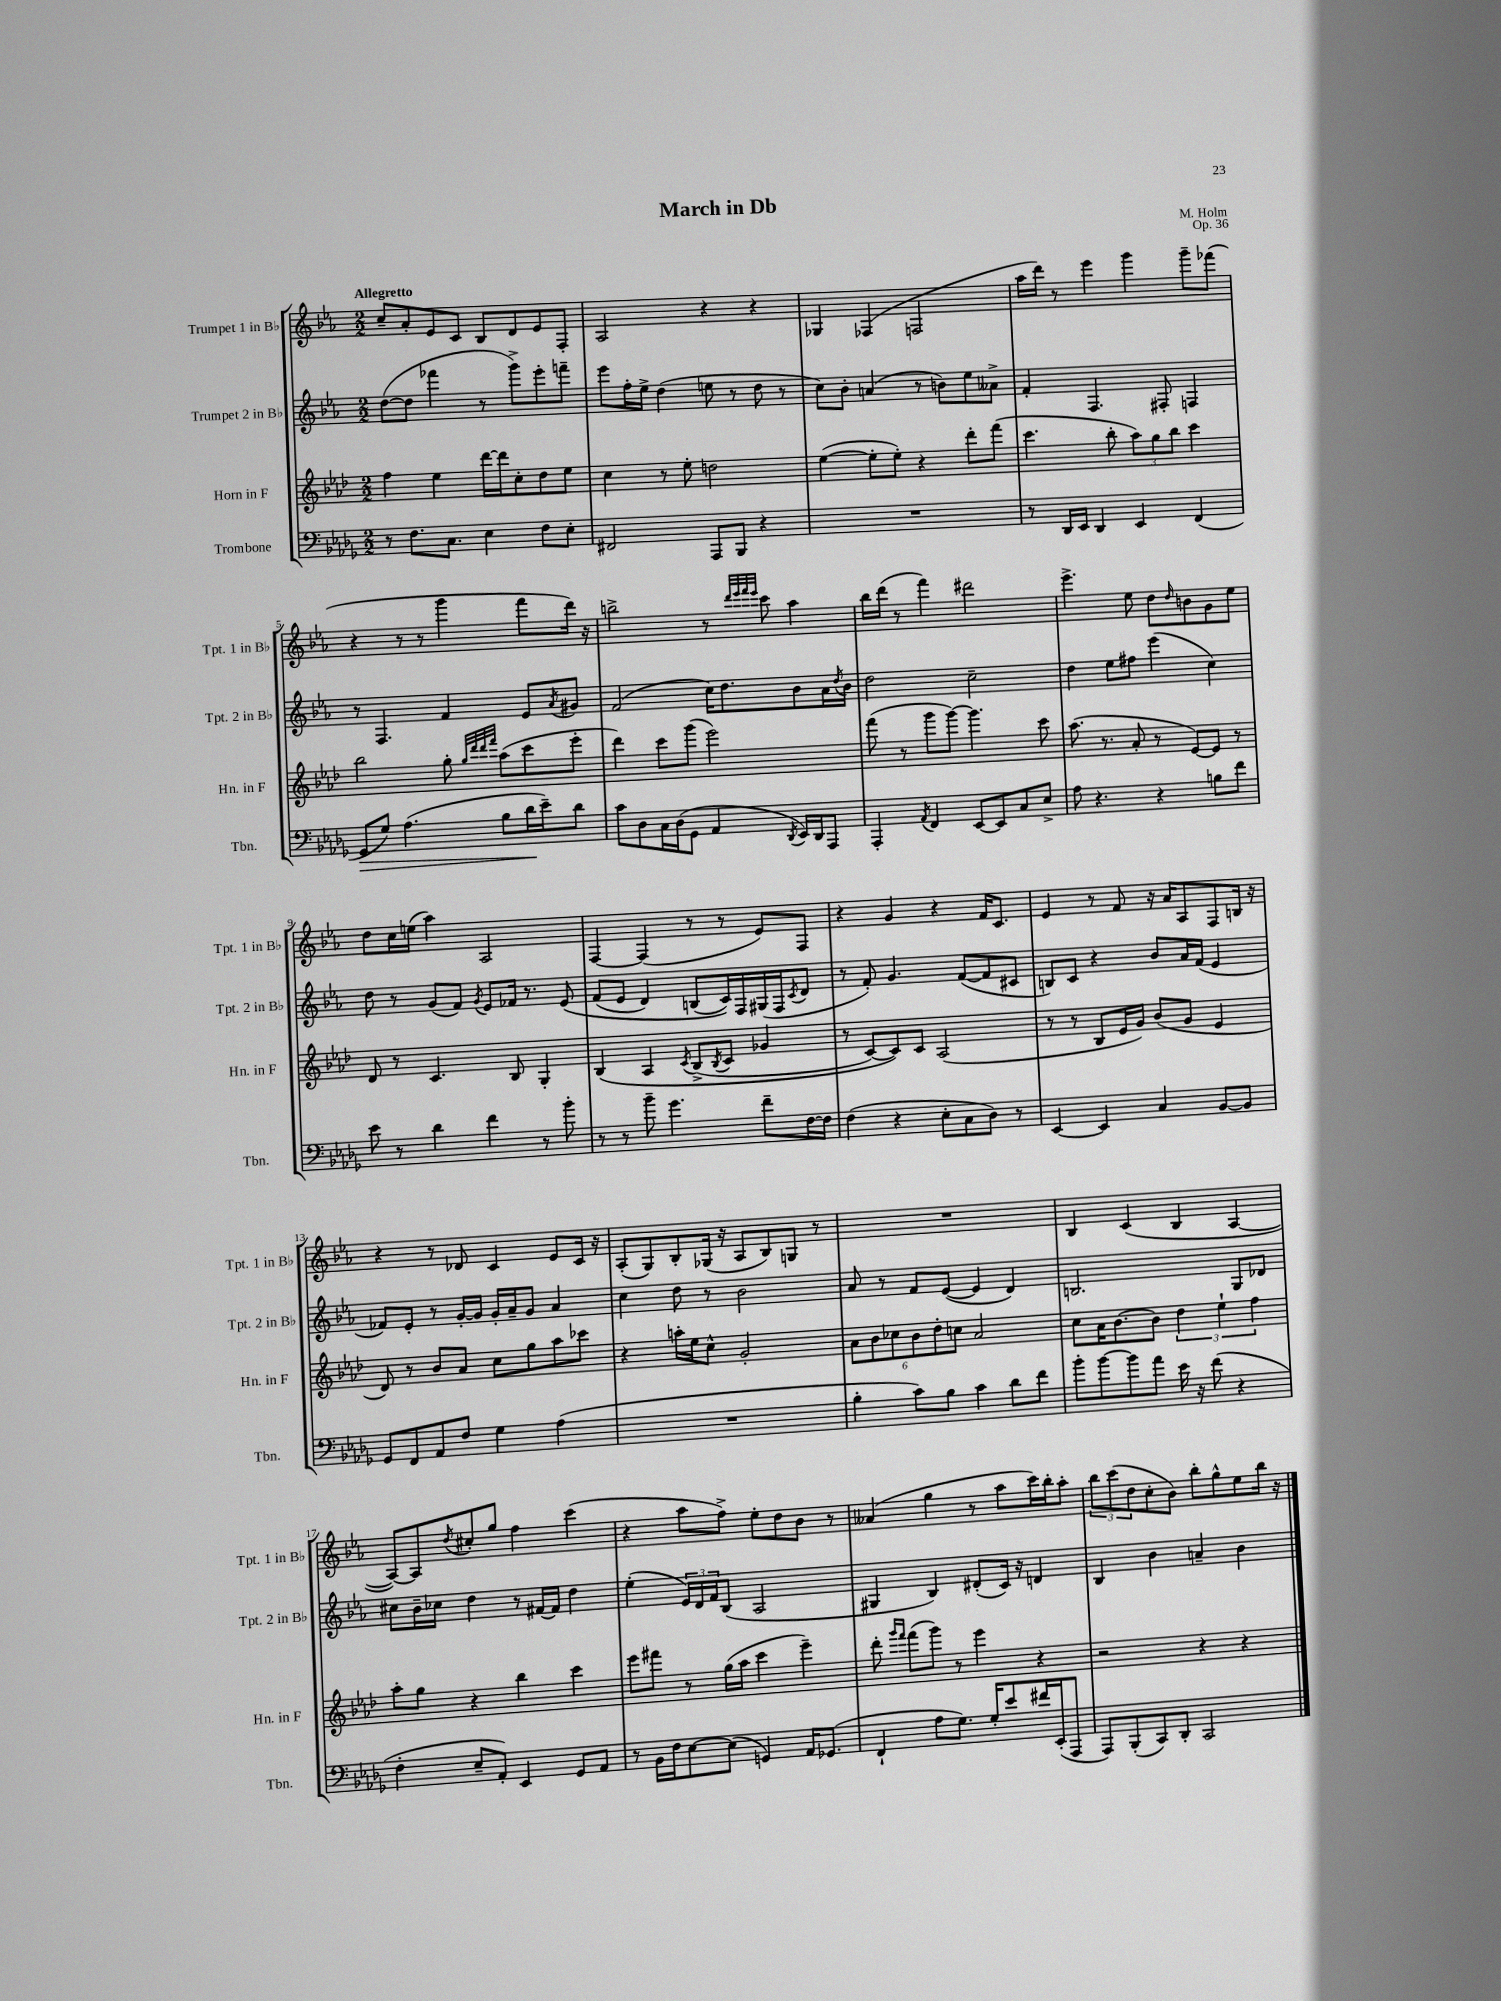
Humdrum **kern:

**kern	**kern	**kern	**kern
*staff4	*staff3	*staff2	*staff1
*clefF4	*clefG2	*clefG2	*clefG2
*k[b-e-a-d-g-]	*k[b-e-a-d-]	*k[b-e-a-]	*k[b-e-a-]
*M2/2	*M2/2	*M2/2	*M2/2
8r	4ff\	([8dd\L	8cc~/L
8.F\L	.	8dd\]J	8a-'/
.	4ee-\	4fff-\	8e-/
8.C\J	.	.	.
.	.	.	8c/J
4E-\	[16ddd-\LL	8r	8B-/L
.	16ddd-\]J	.	.
.	8cc'\	8ggg^\L)	8d/
8F\L	8dd-\	8eee-'\	8e-/
8E-'\J	8ee-\J	8fff~\J	8F'/J
=	=	=	=
2FF#/	4cc\	8eee-\L	2A-/
.	.	16ff'\L	.
.	.	16ee-^\JJ	.
.	8r	(4dd\	.
.	8ee-'\	.	.
8AAA-/L	2dd\	8ee\	4r
8BBB-/J	.	8r	.
4r	.	8dd\	4r
.	.	8r	.
=	=	=	=
1r	([4ee-\	8cc\L)	4G-/
.	.	8b-'\J	.
.	8ee-'\]L	(4a/	(4F-/
.	8ee-'\J)	.	.
.	4r	8r	2F/
.	.	8b\L)	.
.	8ddd-'\L	8ee-\	.
.	(8fff\J	8a--^\J	.
=	=	=	=
8r	4.ccc\	4f'/	16aa-\LL
.	.	.	16ddd\JJ)
16DD-/LL	.	.	8r
16EE-/JJ	.	.	.
4DD-/	.	4.F/	4eee-\
.	8bb-'\	.	.
4EE-/	12aa-\L)	.	4ggg\
.	12gg\	.	.
.	.	8F#'/	.
.	12bb-\J	.	.
(4FF/	4ccc\	4F/	8ggg~\L
.	.	.	(8fff-\J
=	=	=	=
8GG-/L	2bb-\	8r	4r
8G-/J)	.	4.F/	.
(4.A-\	.	.	8r
.	.	.	8r
.	8gg'\	4f/	4ggg\
.	32qqgg/LLL	.	.
.	32qqddd-/	.	.
.	32qqddd-/	.	.
.	32qqfff/JJJ	.	.
8B-\L	(8aa-\L	.	.
16d-\L	8ccc\	8e-/L	8fff\L
16e-~\J)	.	.	.
.	.	8qa-/	.
8d-\J	8eee-'\J	8g#/J	16ddd\Jk)
.	.	.	16r
=	=	=	=
8c\L	4ddd-\)	(2f/	2bb^\
8D-\	.	.	.
16C\L	8ccc\L	.	.
(16D-\J	.	.	.
8GG-\J	(8ggg\J	.	.
4AA-/	2eee-\)	16cc\LK)	8r
.	.	8.dd\	.
.	.	.	32qqddd/LLL
.	.	.	32qqeee-/
.	.	.	32qqfff/
.	.	.	32qqeee-/JJJ
.	.	.	8ccc\
8qDD-/	.	.	.
16EE-/LL)	.	8b-\	4aa-\
16DD-/J	.	.	.
8AAA-/J	.	16a-\L	.
.	.	8qdd/	.
.	.	16b-\JJ	.
=	=	=	=
4AAA-'/	(8fff\	2dd\	16bb-\LL
.	.	.	(16ddd\JJ
.	8r	.	8r
8qAA-/	.	.	.
4FF/	8ggg\L	.	4fff\)
.	[8ggg\J)	.	.
[8EE-/L	4.ggg\]	2cc~\	2ddd#\
8EE-/]	.	.	.
8C/	.	.	.
8E-^/J	8ccc\	.	.
=	=	=	=
8A-\	(8.aa-\	4dd\	4.eee-^\
4.r	.	.	.
.	8.r	.	.
.	.	8ee-\L	.
.	8a-'/	8ff#\J	8ee-\
4r	8r	(4eee-\	8dd\L
.	.	.	16qqdd/
.	[8e-/L)	.	8b\
8B\L	8e-/]J	4cc\)	8g\
8f\J	8r	.	8ee-\J
=	=	=	=
8e-\	8d-/	8dd\	8dd\L
8r	8r	8r	16cc\L
.	.	.	(16ee\JJ
4d-\	4.c/	(8g/L	4aa-\)
.	.	8f/J)	.
.	.	8qg/	.
4f\	.	8e-/L	2A-/
.	8B-/	16f-/Jk	.
.	.	8.r	.
8r	4G'/	.	.
8b-'\	.	&(8e-/	.
=	=	=	=
8r	&(4B-/	(8f/L	[4F/
8r	.	8e-/J	.
8b-~\	4A-/	4d/)	(4F/]
4.g-\	.	.	.
.	8qc/	.	.
.	(8B-^/L	(8B/L	8r
.	8qB-/	.	.
.	8c/J	16c/L)&)	8r
.	.	16F/	.
8f~\L	4g-/	(16G#/	8e-/L)
.	.	16F/J	.
.	.	8qc/	.
[16F\L	.	8d/J	8F/J
16F\]JJ	.	.	.
=	=	=	=
(4F\	8r	8r	4r
.	[8c/L)	8f'/)	.
4r	8c/]&)	4.g/	4g/
.	8c/J	.	.
8E-'\L	(2A-/	.	4r
8C\	.	([8f/L	.
8D-\J)	.	8f/]	16f/LK
.	.	.	8.c/J
8r	.	8c#/J	.
=	=	=	=
[4EE-/	8r	8B/L)	4e-/
.	8r	8c/J	.
4EE-/]	8B-/L	4r	8r
.	16e-/L	.	8f/
.	16g/JJ)	.	.
4C/	(8b-/L	8b-/L	16r
.	.	.	16a-/LK
.	8g/J	16a-/L	8A-/
.	.	(16f/JJ	.
[8BB-/L	4e-/	4e-/	8F/
8BB-/]J	.	.	16B/Jk
.	.	.	16r
=	=	=	=
8GG-/L	8d-/)	8f-/L)	4r
8FF/	8r	8e-'/J	.
8AA-/	8b-/L	8r	8r
8F/J	8a-/J	[16g'/LL	8d-/
.	.	16g/]JJ	.
4G-\	8cc\L	16g'/LL	4c/
.	.	16a-~/J	.
.	8gg\	8g/J	.
(4A-\	8aa-\	4a-/	8e-/L
.	8ccc-\J	.	16c/Jk
.	.	.	16r
=	=	=	=
1r	4r	4cc\	(8A-'/L
.	.	.	8G/)
.	16aa'\LL	8dd\	8B-'/
.	16ee-\J	.	.
.	8cc^^\J	8r	(16G-/Jk
.	.	.	16r
.	2g'/	2b-\	8A-/L
.	.	.	8B-/)
.	.	.	8G/J
.	.	.	8r
=	=	=	=
4B-'\	12a-\L	8a-/	1r
.	12b-\	.	.
.	.	8r	.
.	12cc-\	.	.
8c\L)	12b-\	8f/L	.
.	12dd-'\	.	.
8B-\J	.	([8e-/J	.
.	12cc\J	.	.
4c\	2a-/	4e-/]	.
8d-\L	.	4d/)	.
8f\J	.	.	.
=	=	=	=
8b-'\L	8cc\L	2.B/	4B-/
[8b-\	16a-\K	.	.
.	[8.b-\	.	.
8b-\]	.	.	(4c/
8a-\J	8b-\]J	.	.
16e-\	6dd-\	.	4B-/
16r	.	.	.
(8f\	.	.	.
.	6ee-`\	.	.
4r	.	8G/L	[4A-/
.	6ff\	.	.
.	.	8d-/J	.
=	=	=	=
4F'\	8aa-'\L	8cc#\L	8A-/_L)
.	8gg\J	16b-~\L	8A-/]
.	.	16cc-\JJ	.
.	.	.	8qdd/
8E-~/L	4r	4dd\	8cc#'/
8AA-'/J)	.	.	8gg/J
4EE-/	4bb-\	8r	4ff\
.	.	[16f#/LL	.
.	.	16f#/]JJ	.
8GG-/L	4ccc\	4dd\	(4ccc\
8AA-/J	.	.	.
=	=	=	=
8r	8eee-\L	(4ee-'\	4r
16BB-\LL	8fff#\J	.	.
16F\J	.	.	.
[8E-\	8r	24e-/LL)	8aa-\L
.	.	24d/	.
.	.	24f/J	.
(8E-\]J	(16gg\LL	(8B-/J	8ff^\J)
.	16aa-\JJ	.	.
4GG/)	4ccc\	2A-/	8ee-'\L
.	.	.	8dd\
16AA-/LK	4eee-~\)	.	8b-\J
(8.GG-/J	.	.	.
.	.	.	8r
=	=	=	=
4FF`/	8ddd-'\	4G#/	(4a--/
.	16qqggg/LL	.	.
.	16qqfff/JJ	.	.
.	(8fff\L	.	.
8A-\L	8ggg\J)	4B-/)	4gg\
8.G-\J)	8r	.	.
.	4eee-\	(8d#'/L	8r
16G-'/LK	.	.	.
8e-/	.	16c/Jk)	8aa-\L
.	.	16r	.
16f#/L	4r	4d/	16ccc\L)
(16EE-'/J	.	.	16bb-'\J
8AAA-/J	.	.	8aa-'\J
=	=	=	=
8AAA-/L)	2r	4B-/	12bb-\L
.	.	.	(12ccc\
(8BBB-'/	.	.	.
.	.	.	12dd\
8CC/)	.	4b-\	8cc'\
8DD-'/J	.	.	8b-\J)
2CC/	4r	4a~/	8bb-'\L
.	.	.	8gg^^\
.	4r	4b-\	8ee-\
.	.	.	16bb-\Jk
.	.	.	16r
==	==	==	==
*-	*-	*-	*-
